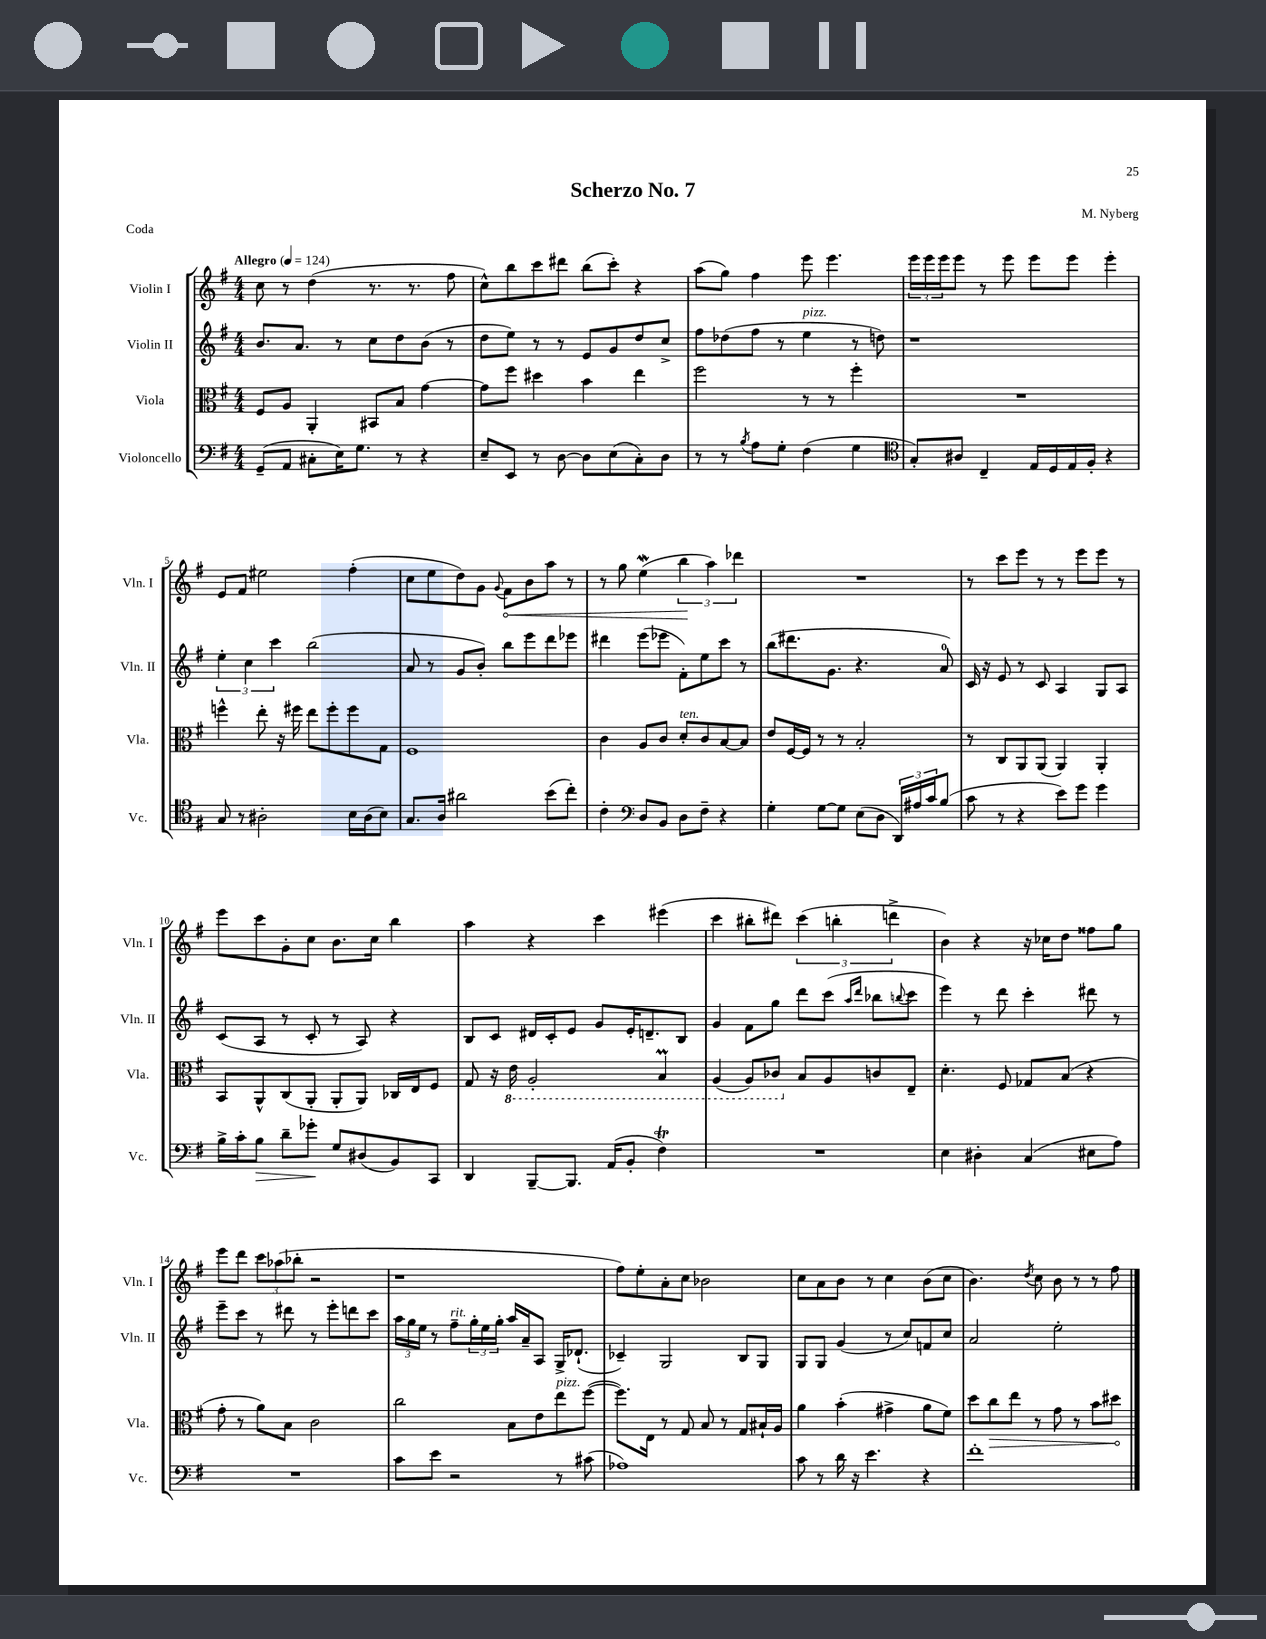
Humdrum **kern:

**kern	**dynam	**kern	**dynam	**kern	**kern	**dynam
*part4	*part4	*part3	*part3	*part2	*part1	*part1
*staff4	*staff4	*staff3	*staff3	*staff2	*staff1	*staff1
*I"Violoncello	*	*I"Viola	*	*I"Violin II	*I"Violin I	*
*I'Vc.	*	*I'Vla.	*	*I'Vln. II	*I'Vln. I	*
*clefF4	*	*clefC3	*	*clefG2	*clefG2	*
*k[f#]	*	*k[f#]	*	*k[f#]	*k[f#]	*
*M4/4	*	*M4/4	*	*M4/4	*M4/4	*
*MM124	*	*MM124	*	*MM124	*MM124	*
=1	=1	=1	=1	=1	=1	=1
!	!	!	!	!	!LO:TX:a:B:t=Allegro	!
(8GG~/L	.	8F#/L	.	8.b/L	8cc\	.
8AA/J	.	8A/J	.	.	8r	.
.	.	.	.	8.a/J	.	.
8C#X'\L	.	4AA'/	.	.	(4dd\	.
16E\K)	.	.	.	8r	.	.
8.G\J	.	.	.	.	.	.
.	.	8BB#X/L	.	8cc\L	8.r	.
8r	.	8B/J	.	8dd\	.	.
.	.	.	.	.	8.r	.
4r	.	[4g\	.	(8b\J	.	.
.	.	.	.	8r	8ff#\	.
=2	=2	=2	=2	=2	=2	=2
8E~/L	.	8g\L]	.	8dd\L	8cc^^\L)	.
8EE/J	.	8ff#\J	.	8ee\J)	8bb\	.
8r	.	4dd#X\	.	8r	8ccc\	.
[8D\	.	.	.	8r	8ddd#X\J	.
8D\L]	.	4b\	.	8e/L	(8bb\L	.
(8E\	.	.	.	8g/	8ccc'\J)	.
8C'\)	.	4ee\	.	8dd/	4r	.
8D\J	.	.	.	8cc^/J	.	.
=3	=3	=3	=3	=3	=3	=3
8r	.	2ff#\	.	8ff#\L	(8aa\L	.
8r	.	.	.	(8dd-X\	8gg\J)	.
8qB/	.	.	.	.	.	.
8A\L	.	.	.	8ff#\J	4ff#\	.
8G'\J	.	.	.	8r	.	.
!	!	!	!	!LO:TX:a:i:t=pizz.	!	!
(4F#\	.	8r	.	4ee\	8eee\	.
.	.	8r	.	.	4.eee\	.
4G\	.	4ff#'\	.	8r	.	.
.	.	.	.	8ddn\)	.	.
=4	=4	=4	=4	=4	=4	=4
*clefC4	*	*	*	*	*	*
8G'/L)	.	1r	.	1r	24eee\LL	.
.	.	.	.	.	24eee\	.
.	.	.	.	.	24eee\J	.
8A#X/J	.	.	.	.	8eee\J	.
4C~/	.	.	.	.	8r	.
.	.	.	.	.	8eee\	.
16E/LL	.	.	.	.	8eee\L	.
16D/	.	.	.	.	.	.
16E/	.	.	.	.	8eee\J	.
16F#'/JJ	.	.	.	.	.	.
4r	.	.	.	.	4eee'\	.
!!LO:LB:g=z
=5	=5	=5	=5	=5	=5	=5
8G/	.	4ffn^^\	.	6ee'\	8e/L	.
8r	.	.	.	.	8f#/J	.
.	.	.	.	6cc\	.	.
2A#X'\	.	8ee'\	.	.	2ee#X\	.
.	.	.	.	6ccc\	.	.
.	.	16r	.	.	.	.
.	.	16ff#X\	.	.	.	.
.	.	8ee\L	.	(2bb\	.	.
.	.	8ff#'\	.	.	.	.
16B\LL	.	8ff#\	.	.	(4ff#'\	.
(16A#\J	.	.	.	.	.	.
8B\J)	.	8G\J	.	.	.	.
=6	=6	=6	=6	=6	=6	=6
8.G/L	.	1F#	.	8a/	8cc\L	.
.	.	.	.	8r	8ee\	.
16A/Jk	.	.	.	.	.	.
2a#X\	.	.	.	8g/L	8dd\)	.
.	.	.	.	8b'/J)	8g\J	.
.	.	.	.	.	8qqg/	.
!	!	!	!	!	!	!LO:HP:b
.	.	.	.	8bb\L	8f#\L	<
.	.	.	.	8eee\	8b\	.
(8b\L	.	.	.	8ddd\	8aa\J	.
8cc'\J)	.	.	.	8eee-X\J	8r	.
=7	=7	=7	=7	=7	=7	=7
4c'\	.	4c\	.	4ddd#X\	8r	.
.	.	.	.	.	8gg\	.
*clefF4	*	*	*	*	*	*
8D/L	.	8A/L	.	(8eee\L	(4eeW\	.
8BB/J	.	8c/J	.	8eee-X\J	.	.
!	!	!LO:TX:a:i:t=ten.	!	!	!	!
8D\L	.	8d'/L	.	8f#'\L)	6bb\	.
8F#~\J	.	8c/	.	8ee\	.	.
.	.	.	.	.	6aa\)	[
4r	.	[8B/	.	8ccc\J	.	.
.	.	.	.	.	6ddd-X\	.
.	.	8B/J]	.	8r	.	.
=8	=8	=8	=8	=8	=8	=8
4G'\	.	8e/L	.	(8bb\L	1r	.
.	.	[16F#/L	.	8.ddd#X\	.	.
.	.	16F#/JJ]	.	.	.	.
[8G\L	.	8r	.	.	.	.
.	.	.	.	8.g\J	.	.
8G\J]	.	8r	.	.	.	.
(8E\L	.	2B'/	.	4.r	.	.
8D\J	.	.	.	.	.	.
24DD/LL)	.	.	.	.	.	.
24A#X/	.	.	.	.	.	.
24c/J	.	.	.	.	.	.
(8B/J	.	.	.	8a/)	.	.
=9	=9	=9	=9	=9	=9	=9
8c\	.	8r	.	16c/	8r	.
.	.	.	.	16r	.	.
8r	.	8C/L	.	8e/	8ccc\L	.
4r	.	8AA/	.	8r	8eee\J	.
.	.	(8AA/J	.	8c/	8r	.
8e\L)	.	4AA/)	.	4A/	8r	.
8g\J	.	.	.	.	8eee\L	.
4g\	.	4AA'/	.	8G/L	8eee\J	.
.	.	.	.	8A/J	8r	.
!!LO:LB:g=z
=10	=10	=10	=10	=10	=10	=10
16B^\LL	.	8BB/L	.	(8c/L	8eee\L	.
16c'\J	.	.	.	.	.	.
!	!LO:HP:b	!	!	!	!	!
8B\J	>	8AA^^/	.	8A/J	8ccc\	.
8d~\L	.	(8C/	.	8r	8g'\	.
8g-X'\J	.	8AA'/J	.	8c'/	8cc\J	.
8G/L	]	8AA'/L	.	8r	8.b\L	.
(8D#X/	.	8AA/J)	.	8A/)	.	.
.	.	.	.	.	16cc\Jk	.
8BB/)	.	16C-X/LL	.	4r	4bb\	.
.	.	16E/J	.	.	.	.
8CC/J	.	8F#/J	.	.	.	.
=11	=11	=11	=11	=11	=11	=11
4DD/	.	8G/	.	8B/L	4aa\	.
.	.	16r	.	8c/J	.	.
*	*	*8ba	*	*	*	*
.	.	16E\	.	.	.	.
[8BBB~/L	.	2AA'/	.	16d#X/LL	4r	.
.	.	.	.	16c'/J	.	.
8.BBB/J]	.	.	.	8e/J	.	.
.	.	.	.	8g/L	4ccc\	.
(16AA/KL	.	.	.	.	.	.
8BB'/J	.	.	.	16e'/K	.	.
.	.	.	.	8.dn~/	.	.
4F#t\)	.	4BBm/	.	.	(4eee#X\	.
.	.	.	.	8B/J	.	.
=12	=12	=12	=12	=12	=12	=12
1r	.	(4AA/	.	4g/	4ccc\	.
.	.	8AA/L)	.	8f#\L	8bb#X'\L	.
.	.	8C-X/J	.	8gg\J	8ddd#X\J)	.
*	*	*X8ba	*	*	*	*
.	.	8B/L	.	8ddd\L	(6ccc\	.
.	.	8A/	.	(8ccc\J	.	.
.	.	.	.	.	6bbn'\	.
.	.	.	.	16qqaa/LL	.	.
.	.	.	.	16qqddd/JJ	.	.
.	.	8cn/	.	8bb-X\L	.	.
.	.	.	.	.	6dddn^\	.
.	.	.	.	8qqbbn/	.	.
.	.	8E~/J	.	8ccc\J	.	.
=13	=13	=13	=13	=13	=13	=13
4E\	.	4.d'\	.	4eee\)	4b\)	.
4D#X'\	.	.	.	8r	4r	.
.	.	8F#/	.	8ddd\	.	.
(4C/	.	8G-X/L	.	4ccc'\	16r	.
.	.	.	.	.	16cc-X\KL	.
.	.	(8B/J	.	.	8dd\J	.
8E#X\L	.	4r	.	8ddd#X\	8ff##X\L	.
8A\J)	.	.	.	8r	8gg\J	.
!!LO:LB:g=z
=14	=14	=14	=14	=14	=14	=14
1r	.	8g'\	.	8eee~\L	8eee\L	.
.	.	8r	.	8ccc\J	8ddd\J	.
.	.	8a\L)	.	8r	12ccc\L	.
.	.	.	.	.	(12aa-X\	.
.	.	8B\J	.	8ddd#X\	.	.
.	.	.	.	.	12bb-X'\J	.
.	.	2c\	.	8r	2r	.
.	.	.	.	8eee'\L	.	.
.	.	.	.	8dddn\	.	.
.	.	.	.	8ccc\J	.	.
=15	=15	=15	=15	=15	=15	=15
8c\L	.	2cc\	.	24aa\LL	1r	.
.	.	.	.	24gg\	.	.
.	.	.	.	24ee\JJ	.	.
8e\J	.	.	.	8r	.	.
!	!	!	!	!LO:TX:a:i:t=rit.	!	!
2r	.	.	.	8ff#~\L	.	.
.	.	.	.	24gg'\L	.	.
.	.	.	.	24ee\	.	.
.	.	.	.	24gg'\JJ	.	.
.	.	8B\L	.	16aa/LL	.	.
.	.	.	.	16a~/J	.	.
.	.	8e\	.	8A/J	.	.
!	!	!LO:TX:a:i:t=pizz.	!	!	!	!
8r	.	8ee\	.	16G^/KL	.	.
.	.	.	.	(8.d-X`/J	.	.
(8c#X\	.	([8ff#\J	.	.	.	.
=16	=16	=16	=16	=16	=16	=16
1A-X)	.	8.ff#\L])	.	4c-X~/)	8ff#\L)	.
.	.	.	.	.	8ee'\	.
.	.	16E\Jk	.	.	.	.
.	.	8r	.	2G/	8a'\	.
.	.	8G/	.	.	8cc\J	.
.	.	8B/	.	.	2b-X\	.
.	.	8r	.	.	.	.
.	.	8G/L	.	8B/L	.	.
.	.	16B#X`/L	.	8G/J	.	.
.	.	16A/JJ	.	.	.	.
=17	=17	=17	=17	=17	=17	=17
8c\	.	4a\	.	8G/L	8cc\L	.
8r	.	.	.	8G/J	8a\	.
16d\	.	(4b'\	.	(4g/	8b\J	.
16r	.	.	.	.	.	.
4.e\	.	.	.	.	8r	.
.	.	4g#X^\	.	8r	4cc\	.
.	.	.	.	8cc/L)	.	.
4r	.	8a\L	.	8fn/	(8b\L	.
.	.	8f#\J)	.	8cc/J	8cc\J	.
=18	=18	=18	=18	=18	=18	=18
1f#'	.	8dd\L	.	2a/	4.b\)	.
!	!	!	!LO:HP:b	!	!	!
.	.	8cc\	>	.	.	.
.	.	8ee\J	.	.	.	.
.	.	.	.	.	8qdd/	.
.	.	8r	.	.	8cc\	.
.	.	8g\	.	2ee'\	8b\	.
.	.	8r	.	.	8r	.
.	.	8b\L	.	.	8r	.
.	.	8dd#X\J	.	.	8ff#\	.
.	.	.	]	.	.	.
==	==	==	==	==	==	==
*-	*-	*-	*-	*-	*-	*-
